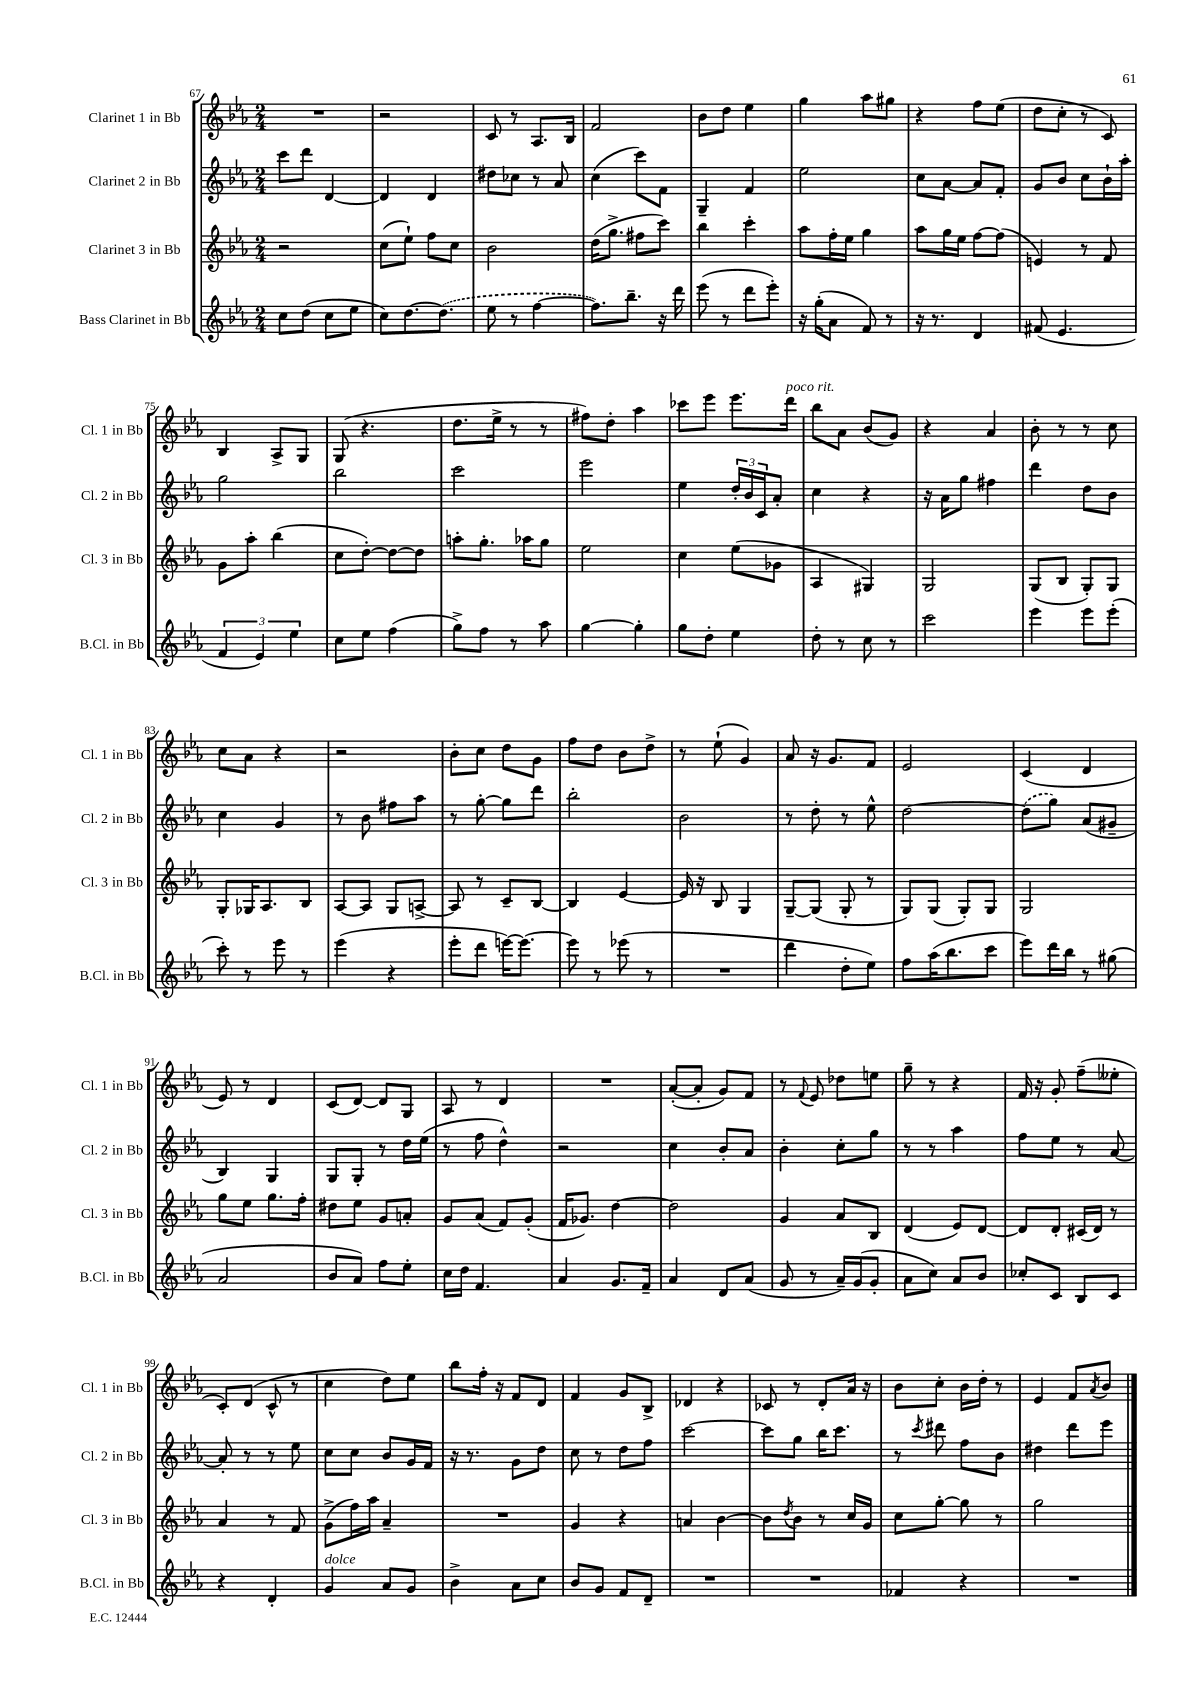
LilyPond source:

<<
\new StaffGroup <<
\new Staff = "s0" \with { instrumentName = "Clarinet 1 in Bb" shortInstrumentName = "Cl. 1 in Bb" } {
    \clef treble \key ees \major \numericTimeSignature \time 2/4
    R2 |
    r2 |
    c'8 r8 aes8. bes16 |
    f'2 |
    bes'8 d''8 ees''4 |
    g''4 aes''8 gis''8 |
    r4 f''8 ees''8( |
    d''8 c''8-. r8 c'8) |
    bes4 aes8-> g8 |
    g8( r4. |
    d''8. ees''16-> r8 r8 |
    fis''8) d''8-. aes''4 |
    ces'''8 ees'''8 ees'''8. d'''16^\markup { \italic "poco rit." } |
    bes''8 aes'8 bes'8( g'8) |
    r4 aes'4 |
    bes'8-. r8 r8 c''8 |
    c''8 aes'8 r4 |
    r2 |
    bes'8-. c''8 d''8 g'8 |
    f''8 d''8 bes'8 d''8-> |
    r8 ees''8-!( g'4) |
    aes'8 r16 g'8. f'8 |
    ees'2 |
    c'4( d'4 |
    ees'8) r8 d'4 |
    c'8( d'8~) d'8 g8 |
    aes8 r8 d'4 |
    R2 |
    aes'8~-.( aes'8-. g'8) f'8 |
    r8 \appoggiatura { f'8 } ees'8 des''8 e''8 |
    g''8-- r8 r4 |
    f'16 r16 g'8-. f''8--( eeses''8-. |
    c'8-.) d'8( c'8-^ r8 |
    c''4 d''8) ees''8 |
    bes''8 f''16-. r16 f'8 d'8 |
    f'4 g'8 bes8-> |
    des'4 r4 |
    ces'8 r8 d'8-. aes'16 r16 |
    bes'8 c''8-. bes'16 d''16-. r8 |
    ees'4 f'8 \acciaccatura { aes'8 } bes'8 \bar "|." |
}
\new Staff = "s1" \with { instrumentName = "Clarinet 2 in Bb" shortInstrumentName = "Cl. 2 in Bb" } {
    \clef treble \key ees \major \numericTimeSignature \time 2/4
    c'''8 d'''8 d'4~ |
    d'4 d'4 |
    dis''8 ces''8 r8 aes'8 |
    c''4( c'''8) f'8 |
    g4-- f'4 |
    ees''2 |
    c''8 aes'8~ aes'8 f'8-. |
    g'8 bes'8 c''8 bes'16-! aes''16-. |
    g''2 |
    bes''2 |
    c'''2 |
    ees'''2 |
    ees''4 \tuplet 3/2 { d''16-. bes'16 c'16 } aes'8-. |
    c''4 r4 |
    r16 aes'16 g''8 fis''4 |
    d'''4 d''8 bes'8 |
    c''4 g'4 |
    r8 bes'8 fis''8 aes''8 |
    r8 g''8~-. g''8 d'''8 |
    bes''2-. |
    bes'2 |
    r8 d''8-. r8 ees''8-^ |
    d''2~ |
    \once \slurDashed d''8( g''8) aes'8( gis'8-- |
    bes4) g4 |
    g8 g8-. r8 d''16 ees''16( |
    r8 f''8 d''4-^) |
    r2 |
    c''4 bes'8-. aes'8 |
    bes'4-. c''8-. g''8 |
    r8 r8 aes''4 |
    f''8 ees''8 r8 aes'8~ |
    aes'8-. r8 r8 ees''8 |
    c''8 c''8 bes'8 g'16 f'16 |
    r16 r8. g'8 d''8 |
    c''8 r8 d''8 f''8 |
    c'''2~ |
    c'''8 g''8 bes''16 c'''8. |
    r8 \acciaccatura { c'''8 } dis'''8 f''8 bes'8 |
    dis''4 d'''8 ees'''8 \bar "|." |
}
\new Staff = "s2" \with { instrumentName = "Clarinet 3 in Bb" shortInstrumentName = "Cl. 3 in Bb" } {
    \clef treble \key ees \major \numericTimeSignature \time 2/4
    r2 |
    c''8( ees''8-!) f''8 c''8 |
    bes'2 |
    d''16( g''8.-> fis''8 c'''8) |
    bes''4 c'''4-. |
    aes''8 f''16-. ees''16 g''4 |
    aes''8 g''16 ees''16 f''8~ f''8( |
    e'4) r8 f'8 |
    g'8 aes''8-. bes''4( |
    c''8 d''8~-.) d''8~ d''8 |
    a''8-. g''8.-. aes''16 g''8 |
    ees''2 |
    c''4 ees''8( ges'8 |
    aes4 gis4) |
    g2 |
    g8( bes8 g8-.) g8 |
    g8-. ges16 aes8. bes8 |
    aes8~ aes8 g8 a8~-> |
    a8 r8 c'8-- bes8~ |
    bes4 ees'4~ |
    ees'16 r16 bes8 g4 |
    g8~-- g8( g8-. r8 |
    g8) g8( g8-.) g8 |
    g2 |
    g''8 ees''8 g''8. f''16-. |
    dis''8 ees''8 g'8 a'8-. |
    g'8 aes'8( f'8) g'8-.( |
    f'16 ges'8.) d''4~ |
    d''2 |
    g'4 aes'8 bes8 |
    d'4( ees'8) d'8~ |
    d'8 d'8-. cis'16( d'16) r8 |
    aes'4 r8 f'8 |
    g'8->( f''16) aes''16 aes'4-- |
    R2 |
    g'4 r4 |
    a'4 bes'4~ |
    bes'8 \acciaccatura { d''8 } bes'8 r8 c''16 g'16 |
    c''8 g''8~-. g''8 r8 |
    g''2 \bar "|." |
}
\new Staff = "s3" \with { instrumentName = "Bass Clarinet in Bb" shortInstrumentName = "B.Cl. in Bb" } {
    \clef treble \key ees \major \numericTimeSignature \time 2/4
    c''8 d''8( c''8 ees''8 |
    c''8) d''8.~ \once \slurDashed d''8.( |
    ees''8 r8 f''4~ |
    f''8.) bes''8.-- r16 d'''16 |
    ees'''8( r8 d'''8 ees'''8-.) |
    r16 g''16-.( aes'8 f'8) r8 |
    r16 r8. d'4 |
    fis'8( ees'4. |
    \tuplet 3/2 { f'4 ees'4) ees''4 } |
    c''8 ees''8 f''4( |
    g''8->) f''8 r8 aes''8 |
    g''4~ g''4-. |
    g''8 d''8-. ees''4 |
    d''8-. r8 c''8 r8 |
    c'''2 |
    ees'''4 ees'''8 ees'''8-.( |
    c'''8-.) r8 ees'''8 r8 |
    ees'''4( r4 |
    ees'''8-. d'''8 e'''16~) e'''8.~ |
    e'''8 r8 ees'''8( r8 |
    R2 |
    d'''4 d''8-. ees''8) |
    f''8 aes''16( bes''8. c'''8 |
    ees'''8) d'''16 bes''16 r8 gis''8( |
    aes'2 |
    bes'8 aes'8) f''8 ees''8-. |
    c''16 d''16 f'4. |
    aes'4 g'8. f'16-- |
    aes'4 d'8 aes'8( |
    g'8 r8 aes'16--) g'16( g'8-. |
    aes'8 c''8) aes'8 bes'8 |
    ces''8-. c'8 bes8 c'8 |
    r4 d'4-. |
    g'4^\markup { \italic "dolce" } aes'8 g'8 |
    bes'4-> aes'8 c''8 |
    bes'8 g'8 f'8 d'8-- |
    R2 |
    R2 |
    fes'4 r4 |
    R2 \bar "|." |
}
>>
>>
\layout { \context { \Score currentBarNumber = #67 } }
